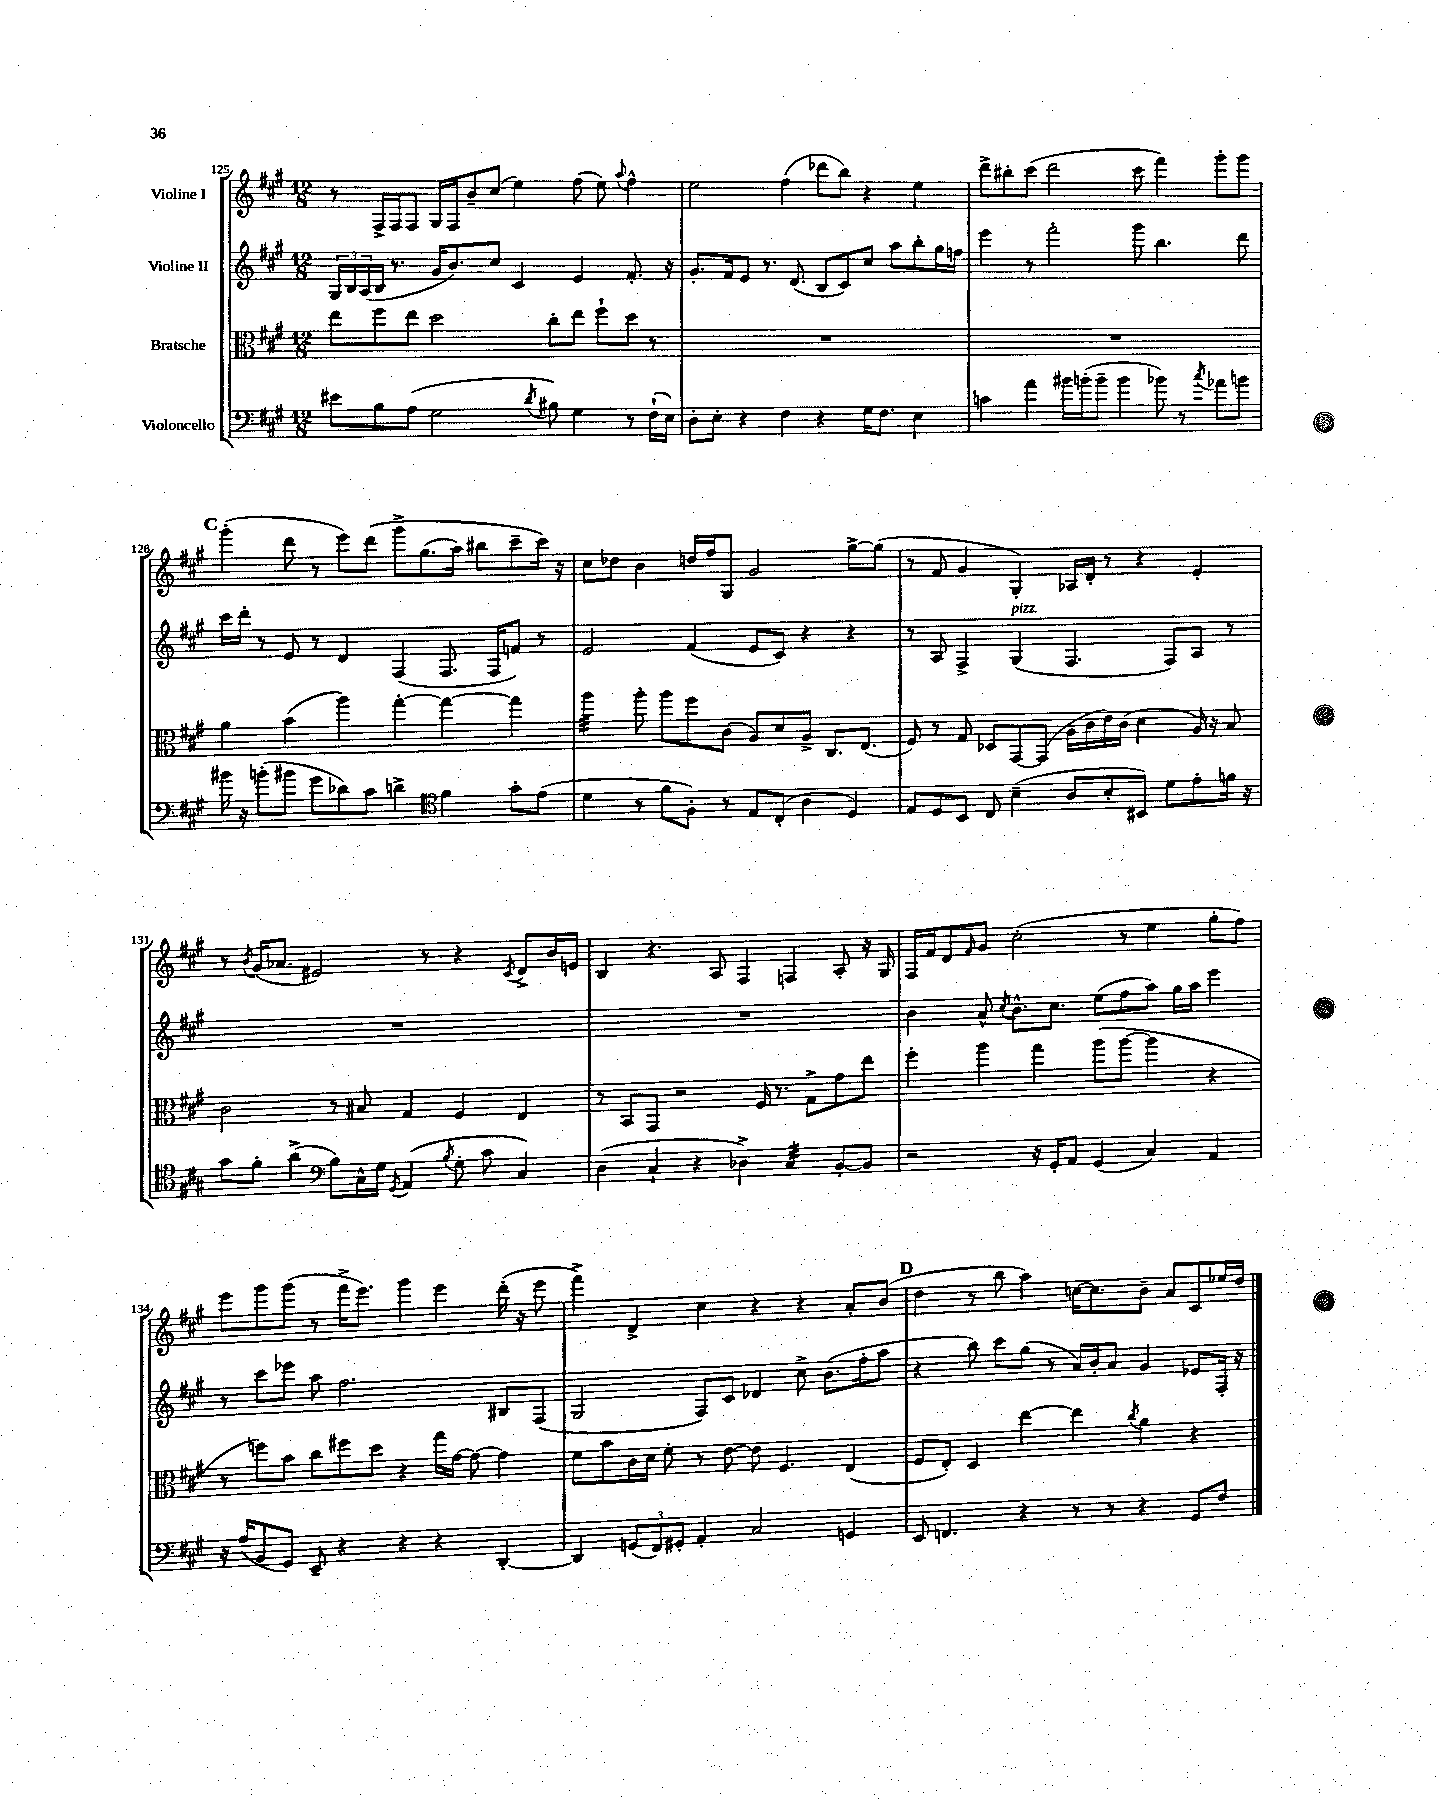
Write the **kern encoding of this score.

**kern	**kern	**kern	**kern
*staff4	*staff3	*staff2	*staff1
*clefF4	*clefC3	*clefG2	*clefG2
*k[f#c#g#]	*k[f#c#g#]	*k[f#c#g#]	*k[f#c#g#]
*M12/8	*M12/8	*M12/8	*M12/8
8e#	8ee	24G#	8r
.	.	24B	.
.	.	(24A	.
8B	8ff#	16B	16F#^
.	.	8.r	16F#
(8A	8ee	.	8F#
2G#	2dd	16g#	16G#
.	.	8.b)	16F#
.	.	.	8b~
.	.	8cc#	(8cc#
.	.	4c#	4ee)
8qd	.	.	.
8B#)	8cc#'	.	.
4G#	8ee	4e	(8ff#
.	8ff#`	.	8ee)
.	.	.	8qqaa
8r	8dd	8.f#'	4ff#^^
(16F#`	8r	.	.
16E)	.	16r	.
=	=	=	=
8D'	1.r	8.g#'	2ee
8E'	.	.	.
.	.	16f#	.
4r	.	8e	.
.	.	8.r	.
4F#	.	.	(4ff#
.	.	(8.d	.
4r	.	8B	8ddd-
.	.	8c#)	8bb)
16G#	.	8cc#	4r
8.F#	.	.	.
.	.	8aa	.
4E	.	8bb'	4ee
.	.	16gg#	.
.	.	16ff	.
=	=	=	=
4c	1.r	4eee	8ddd^
.	.	.	8bb#'
4a	.	8r	(8ccc#
.	.	2fff#'	2ddd
16b#	.	.	.
(16b'	.	.	.
8b~	.	.	.
4b	.	.	.
.	.	8ggg#	8ccc#
8b-)	.	4.bb	4fff#)
8r	.	.	.
8qcc#	.	.	.
8a-	.	.	8ggg#'
8b	.	8ddd	8ggg#
=	=	=	=
16b#	4a	16ccc#	(4ggg#'
16r	.	16ddd'	.
(8b'	.	8r	.
8b#	(4b	8e	8ddd
8g#	.	8r	8r
8d-)	4aa)	4d	8eee)
8c#	.	.	&(8ddd
4d^	[4gg#'	(4F#	8ggg#^
.	.	.	(8.gg#
*clefC4	*	*	*
4f#	4gg#_	8.F#	.
.	.	.	16aa)
.	.	.	8bb#
.	.	16F#	.
8g#'	4gg#]	8f)	8ccc#~
(8e	.	8r	16ccc#&)
.	.	.	16r
=	=	=	=
4d	4aa	2e	8cc#
.	.	.	8dd-
8r	8aa'	.	4b
8f#	8aa	.	.
8F#')	8ff#	(4f#	16dd
.	.	.	16ff#
8r	(8c#	.	8G#
8E	8A)	8e	2g#
(8C#'	8d	8c#)	.
4A	8A^	4r	.
.	8.C#	.	.
4D)	.	4r	[8gg#^
.	(8.E	.	.
.	.	.	(8gg#]
=	=	=	=
8E	8F#)	8r	8r
8D	8r	8A	8f#
8BB	8G#	4F#^	4g#
8C#	8D-	.	.
(4B~	[8GG#	(4G#	4G#')
.	(8GG#]	.	.
8A	16A	4.F#	16A-
.	16c#	.	16d'
8B'	16e)	.	8r
.	(16c#	.	.
8BB#)	4d	.	4r
8d	.	8F#)	.
8e'	16A)	8A	4e'
.	16r	.	.
16f	8B	8r	.
16r	.	.	.
=	=	=	=
8g#	2c#	1.r	8r
.	.	.	8qb
8f#'	.	.	(16g#
.	.	.	8.a-
(4a^	.	.	.
.	.	.	2e#)
*clefF4	*	*	*
8B)	8r	.	.
16C#^^	8B#	.	.
16G#	.	.	.
8qGG#	.	.	.
(4AA	4G#	.	.
.	.	.	8r
8qB	.	.	.
8G#'	4F#	.	4r
8c#	.	.	.
.	.	.	8qc#
4C#)	4E	.	8d^
.	.	.	16b
.	.	.	16e
=	=	=	=
(4D	8r	1.r	4B
.	8BB	.	.
4C#`	8GG#	.	4.r
.	2r	.	.
4r	.	.	.
.	.	.	8A
4D-^)	.	.	4F#
.	16F#	.	.
.	8.r	.	.
4C#	.	.	4F
.	8G#^	.	.
[8BB'	8g#	.	8A'
8BB]	8ee	.	16r
.	.	.	16G#
=	=	=	=
2r	4ff#'	4b	16F#
.	.	.	16f#
.	.	.	8d
.	.	.	16qqf#
.	4aa	8a^^	8g#
.	.	8qcc#	.
.	.	8.b^^	(2cc#'
16r	4gg#	.	.
16GG#'	.	8.cc#	.
8AA	.	.	.
(4GG#	(8aa	(8ee	.
.	[8aa	8ff#	8r
4C#)	4aa]	8aa)	4ee
.	.	16gg#	.
.	.	16aa	.
4AA	4r	4eee	8gg#'
.	.	.	8ff#)
=	=	=	=
16r	8r	8r	8eee
(16A	.	.	.
8BB	8ff)	8ccc#	8ggg#
8GG#)	8b	8eee-	(8ggg#
8EE~	8cc#	8aa	8r
4r	8ff#	2.ff#	16fff#^
.	.	.	8.eee)
.	8dd	.	.
4r	4r	.	4ggg#
4r	16gg#	.	4eee
.	[16g#	.	.
.	8g#_	.	.
[4DD'	4g#]	8B#	(16ddd'
.	.	.	16r
.	.	(8F#	8eee
=	=	=	=
4DD]	8f#	2G#	4fff#^)
.	8b	.	.
(12GG	16c#	.	4d^
.	16d	.	.
12FF#)	.	.	.
.	8f#'	.	.
12GG#'	.	.	.
4AA'	8r	8F#)	4cc#
.	[8e	8c#	.
2C#	8e]	4d-	4r
.	4.F#	.	.
.	.	8cc#^	4r
.	.	(8.b	.
4GG	(4E	.	8a'
.	.	16ff#'	.
.	.	8aa	(8b
=	=	=	=
8EE	8F#	4r	4dd
4.FF	8E')	.	.
.	4D	8bb)	8r
.	.	8ccc#	8bb
4r	[4ee	(8gg#	4aa)
.	.	8r	.
8r	4ee]	16a)	[16cc
.	.	16b'	8.cc]
8r	.	8a	.
.	8qcc#	.	.
4r	4a	4g#	8b~
.	.	.	8a
8GG#	4r	8e-	8c#
8F#	.	16F#'	16ee-
.	.	16r	16dd
==	==	==	==
*-	*-	*-	*-
